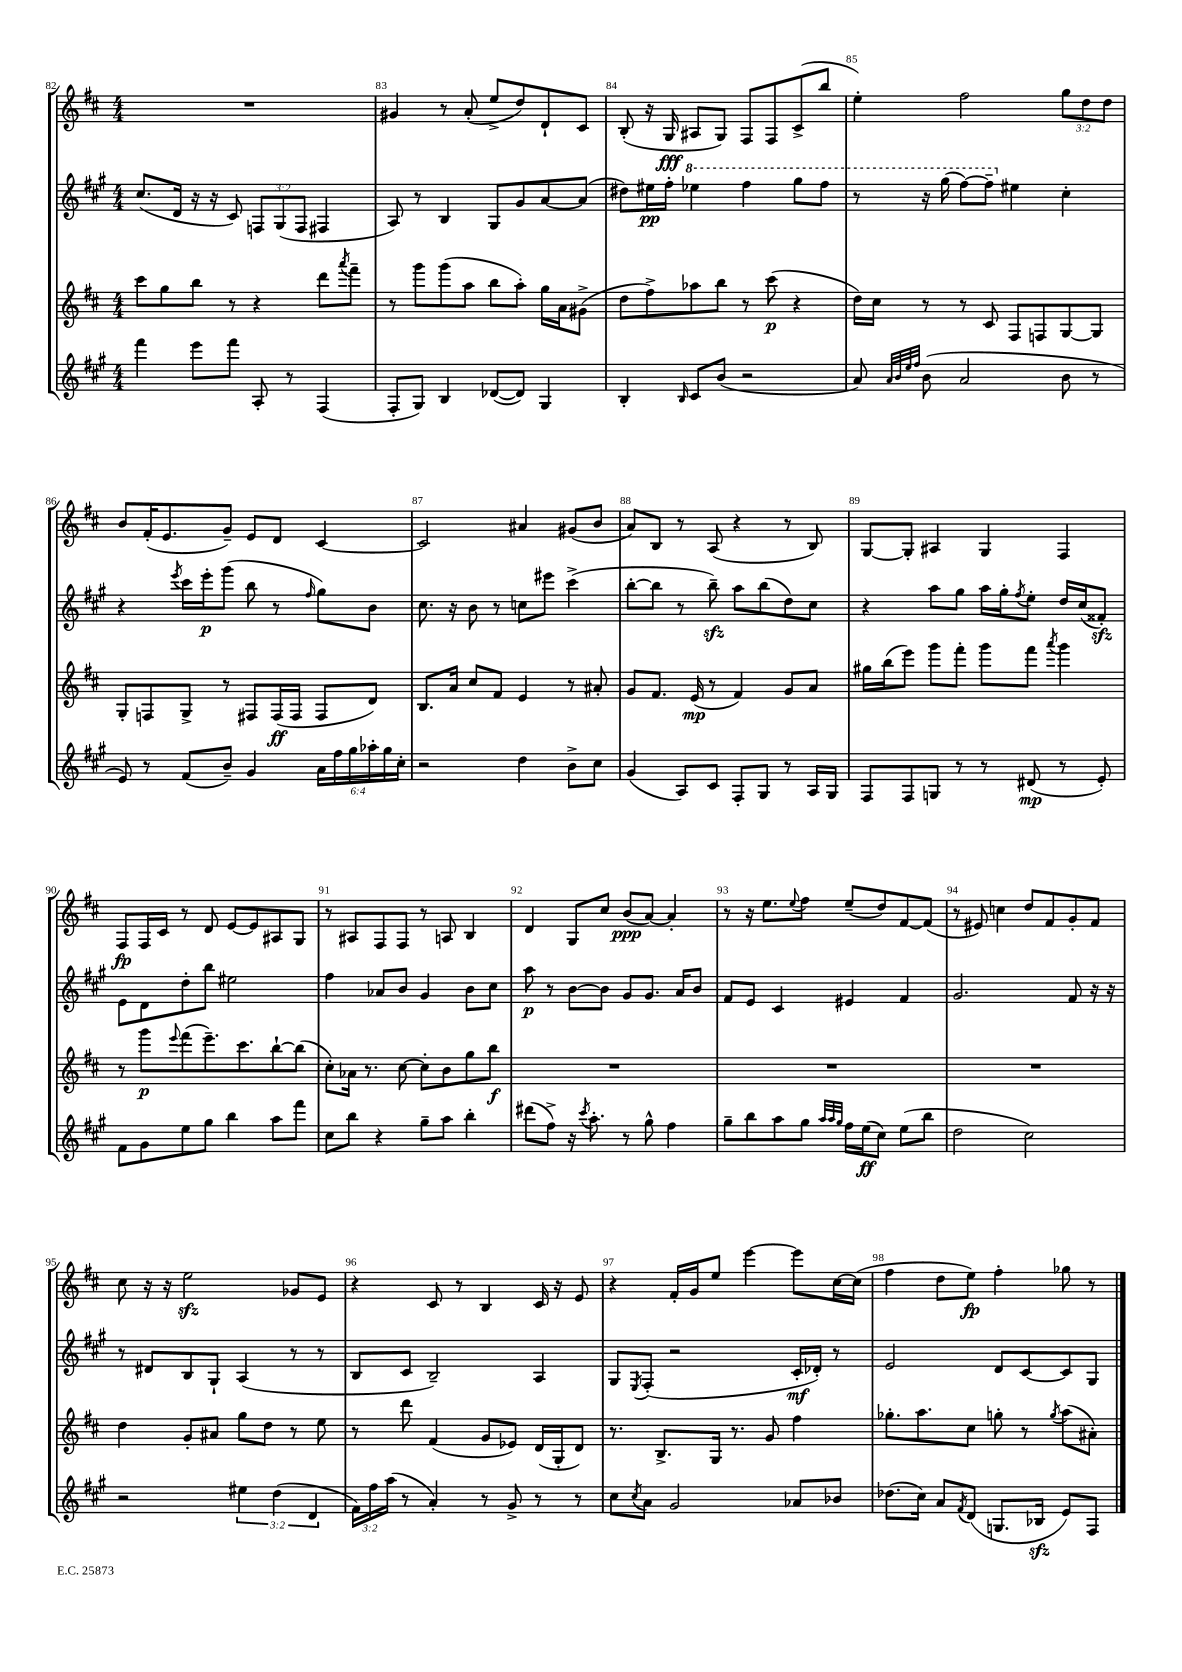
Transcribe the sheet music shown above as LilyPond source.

<<
\new StaffGroup <<
\new Staff = "s0" {
    \clef treble \key d \major \numericTimeSignature \time 4/4 \override Staff.TupletNumber.text = #tuplet-number::calc-fraction-text
    R1 |
    gis'4 r8 a'8-.( e''8-> d''8) d'8-! cis'8 |
    b8-.( r16 g16\fff ais8 g8) fis8 fis8 cis'8->( b''8 |
    e''4-.) fis''2 \tuplet 3/2 { g''8 d''8 d''8 } |
    b'8 fis'16-.( e'8. g'8--) e'8 d'8 cis'4~ |
    cis'2 ais'4 gis'8( b'8 |
    a'8) b8 r8 a8( r4 r8 b8) |
    g8~ g8-. ais4 g4 fis4 |
    fis8\fp fis16 cis'16 r8 d'8 e'8~ e'8 ais8 g8 |
    r8 ais8 fis8 fis8 r8 a8 b4 |
    d'4 g8 cis''8 b'8\ppp( a'8~) a'4-. |
    r8 r16 e''8. \appoggiatura { e''8 } fis''8 e''8--( d''8) fis'8~ fis'8( |
    r8 eis'8) c''4 d''8 fis'8 g'8-. fis'8 |
    cis''8 r16 r16 e''2\sfz ges'8 e'8 |
    r4 cis'8 r8 b4 cis'16 r16 e'8 |
    r4 fis'16-. g'16 e''8 e'''4~ e'''8 cis''16~ cis''16( |
    fis''4 d''8 e''8\fp) fis''4-. ges''8 r8 \bar "|." |
}
\new Staff = "s1" {
    \clef treble \key a \major \numericTimeSignature \time 4/4 \override Staff.TupletNumber.text = #tuplet-number::calc-fraction-text
    cis''8.( d'16 r16 r16 cis'8) \tuplet 3/2 { f8 gis8( f8 } fis4 |
    a8) r8 b4 gis8 gis'8 a'8~ a'8( |
    dis''8) eis''16\pp fis''16-. \ottava #1 ees'''4 fis'''4 gis'''8 fis'''8 |
    r8 r16 gis'''16( fis'''8~) fis'''8-- \ottava #0 eis''4 cis''4-. |
    r4 \acciaccatura { e'''8 } cis'''16 e'''16-.\p gis'''8( b''8 r8 \grace { fis''16 } gis''8) b'8 |
    cis''8. r16 b'8 r8 c''8 eis'''8 cis'''4->( |
    b''8~-. b''8 r8 b''8--\sfz) a''8 b''8( d''8) cis''8 |
    r4 a''8 gis''8 a''16 gis''16-. \acciaccatura { fis''8 } e''8-. d''16 cis''16( fisis'8-.\sfz) |
    e'8 d'8 d''8-. b''8 eis''2 |
    fis''4 aes'8 b'8 gis'4 b'8 cis''8 |
    a''8\p r8 b'8~ b'8 gis'8 gis'8. a'16 b'8 |
    fis'8 e'8 cis'4 eis'4 fis'4 |
    gis'2. fis'8 r16 r16 |
    r8 dis'8 b8 gis8-! a4( r8 r8 |
    b8 cis'8 b2--) a4 |
    gis8 \acciaccatura { e8 } fis8-.( r2 cis'16-.\mf des'16-.) r8 |
    e'2 d'8 cis'8~ cis'8 gis8 \bar "|." |
}
\new Staff = "s2" {
    \clef treble \key d \major \numericTimeSignature \time 4/4
    cis'''8 g''8 b''8 r8 r4 d'''8 \acciaccatura { a'''8 } fis'''8-- |
    r8 g'''8 g'''8( a''8 b''8 a''8-.) g''16 a'16 gis'8->( |
    d''8 fis''8->) aes''8 b''8 r8 cis'''8\p( r4 |
    d''16) cis''16 r8 r8 cis'8 fis8 f8 g8~ g8 |
    g8-. f8 g8-> r8 fis8 fis16\ff( fis16 fis8 d'8) |
    b8. a'16 cis''8 fis'8 e'4 r8 ais'8-. |
    g'8 fis'8. e'16\mp( r8 fis'4) g'8 a'8 |
    gis''16 b''16( e'''8) g'''8 fis'''8-. g'''8 fis'''8 \acciaccatura { a'''8 } g'''4 |
    r8 g'''8\p \appoggiatura { e'''8 } fis'''8( e'''8.--) cis'''8. b''8~-! b''8( |
    cis''8-.) aes'16 r8. cis''8~ cis''8-. b'8 g''8 b''8\f |
    R1 |
    R1 |
    R1 |
    d''4 g'8-. ais'8 g''8 d''8 r8 e''8 |
    r8 d'''8 fis'4( g'8 ees'8) d'16( g16-. d'8) |
    r8. b8.-> g16 r8. g'8 fis''4 |
    ges''8.-. a''8. cis''8 g''8-. r8 \acciaccatura { g''8 } a''8( ais'8-.) \bar "|." |
}
\new Staff = "s3" {
    \clef treble \key a \major \numericTimeSignature \time 4/4 \override Staff.TupletNumber.text = #tuplet-number::calc-fraction-text
    fis'''4 e'''8 fis'''8 a8-. r8 fis4( |
    fis8-. gis8) b4 des'8~( des'8) gis4 |
    b4-. \grace { b16 } cis'8 b'8( r2 |
    a'8) \grace { a'32 b'32 e''32 fis''32 } b'8( a'2 b'8 r8 |
    e'8) r8 fis'8( b'8--) gis'4 \tuplet 6/4 { a'16 fis''16 gis''16 aes''16-. gis''16 cis''16-. } |
    r2 d''4 b'8-> cis''8 |
    gis'4( a8) cis'8 fis8-. gis8 r8 a16 gis16 |
    fis8 fis8 g8 r8 r8 dis'8\mp( r8 e'8-.) |
    fis'8 gis'8 e''8 gis''8 b''4 a''8 fis'''8 |
    cis''8 b''8 r4 gis''8-- a''8 b''4-. |
    dis'''8( fis''8->) r16 \acciaccatura { cis'''8 } a''8.-. r8 gis''8-^ fis''4 |
    gis''8-- b''8 a''8 gis''8 \grace { a''32 a''32 gis''32 } fis''16 e''16\ff( cis''8) e''8( b''8 |
    d''2 cis''2) |
    r2 \tuplet 3/2 { eis''4 d''4( d'4 } |
    \tuplet 3/2 { fis'16) fis''16 a''16( } r8 a'4-.) r8 gis'8-> r8 r8 |
    cis''8 \acciaccatura { cis''8 } a'8 gis'2 aes'8 bes'8 |
    des''8.( cis''16) a'8 \acciaccatura { fis'8 } d'8( g8. bes16\sfz e'8) fis8 \bar "|." |
}
>>
>>
\layout { \context { \Score currentBarNumber = #82 \override BarNumber.break-visibility = ##(#f #t #t) barNumberVisibility = #all-bar-numbers-visible } }
